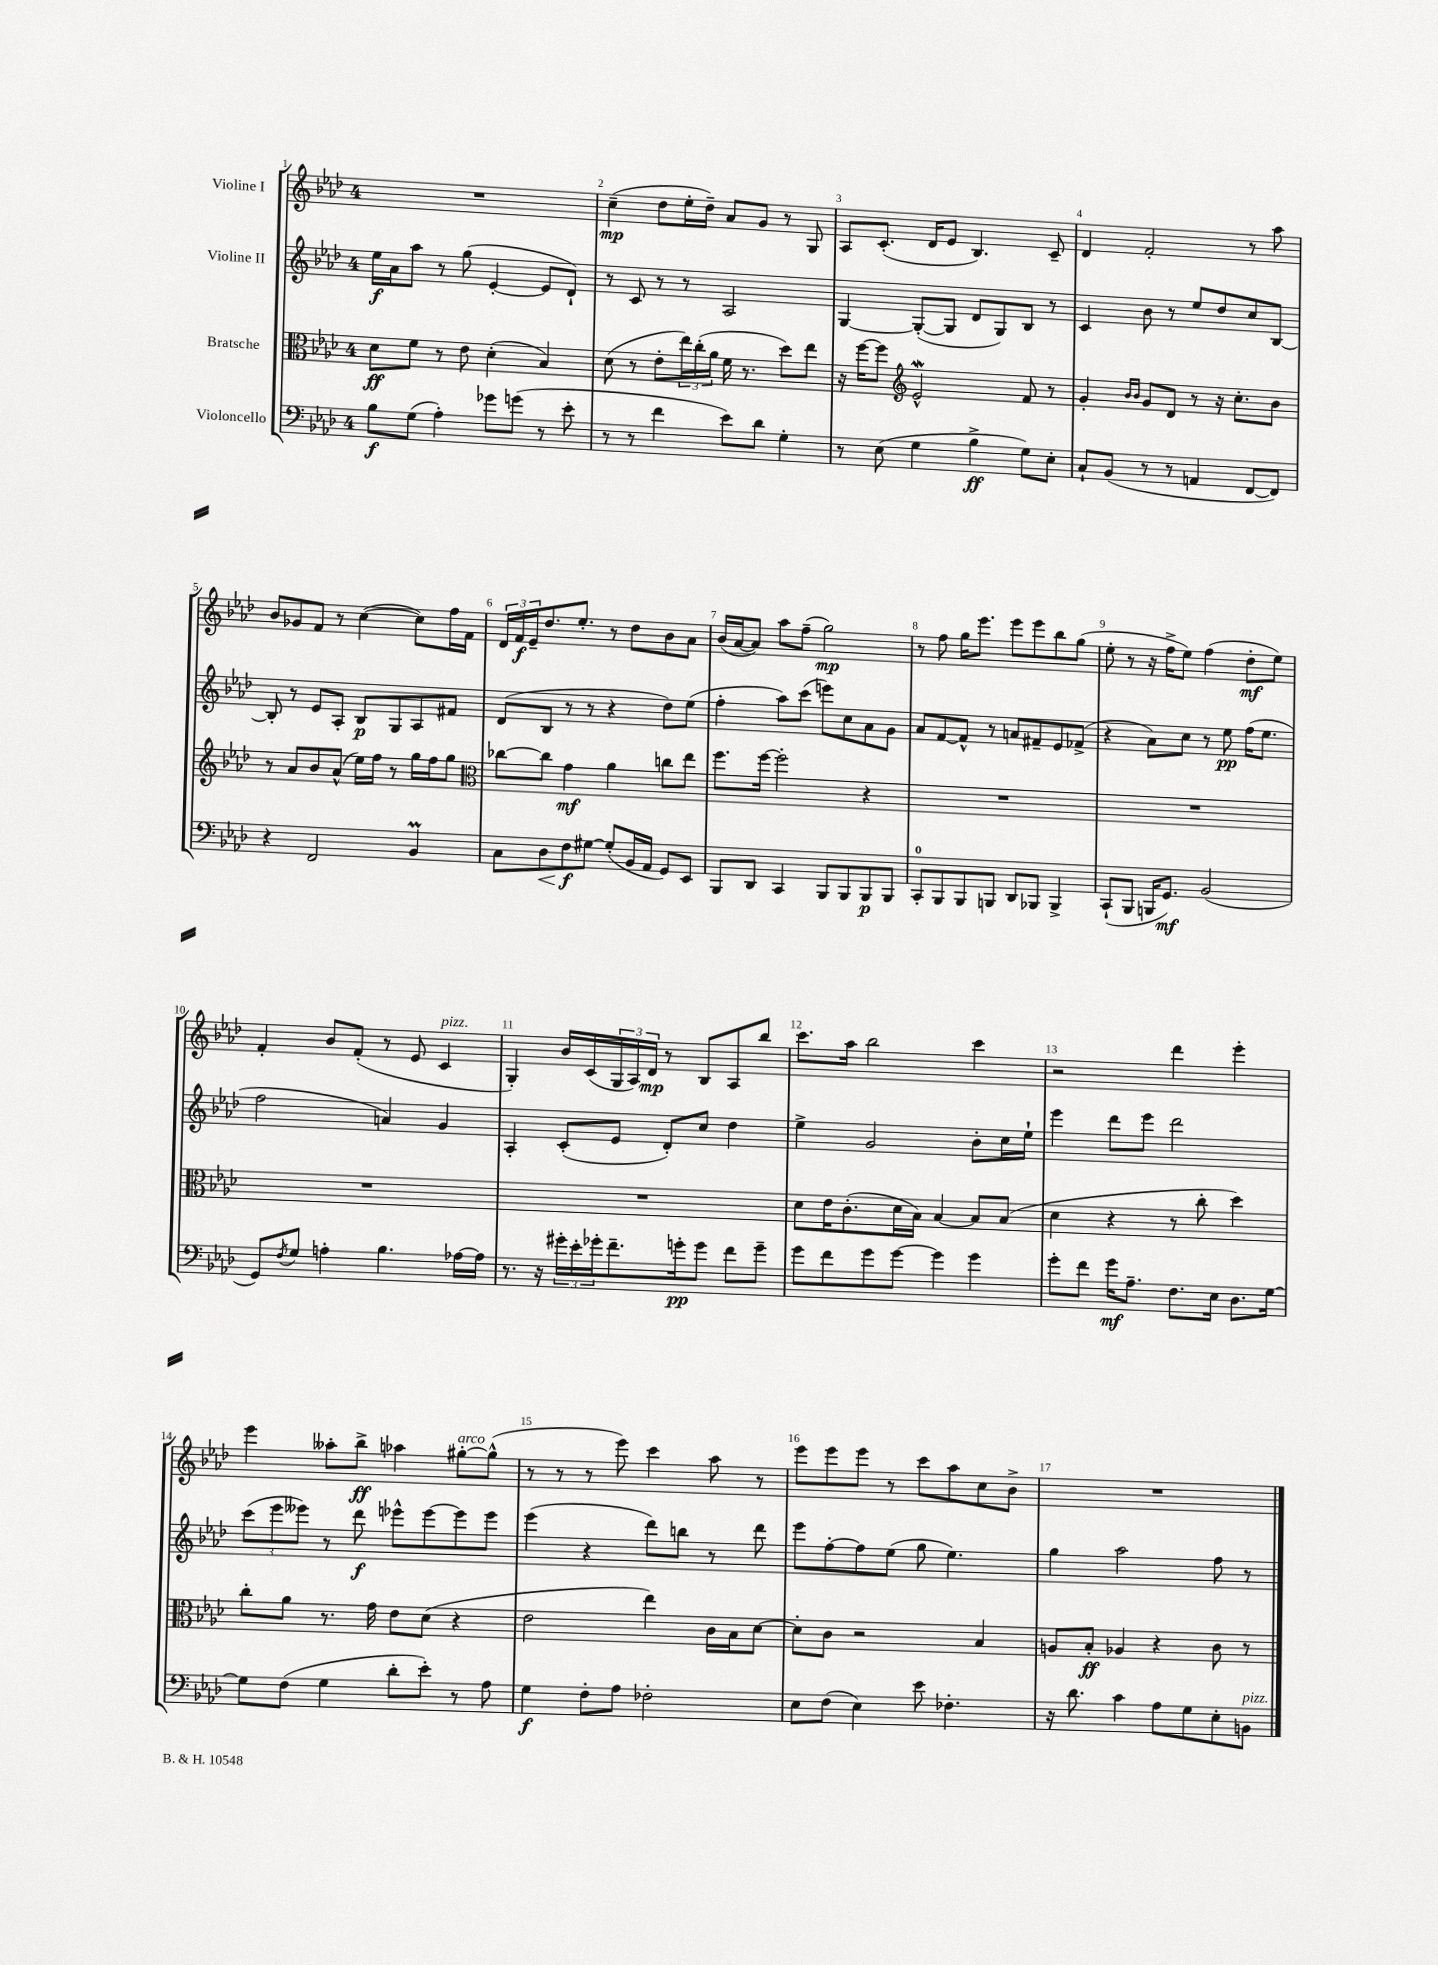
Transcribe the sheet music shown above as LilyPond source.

<<
\new StaffGroup <<
\new Staff = "s0" \with { instrumentName = "Violine I" } {
    \clef treble \key aes \major \once \override Staff.TimeSignature.style = #'single-digit \time 4/4
    R1 |
    c''4--\mp( des''8 ees''16-. des''16--) aes'8 g'8 r8 g8 |
    aes8 c'8.-.( des'16 ees'8 bes4.) c'8-- |
    des'4 f'2-. r8 aes''8 |
    bes'8 ges'8 f'8 r8 c''4~( c''8) f''16 f'16 |
    \tuplet 3/2 { des'16 f'16\f ees'16-- } des''8. ees''8.-. r8 des''8 bes'8 aes'8 |
    bes'16( aes'16~ aes'8) aes''8 f''8--( g''2\mp) |
    r8 f''8 g''16 ees'''8. ees'''8 ees'''8 bes''8 g''8( |
    ees''8-. r8 r16 f''16-> ees''8) f''4( des''8-.\mf ees''8) |
    f'4-. bes'8 f'8-.( r8 ees'8 c'4^\markup { \italic "pizz." } |
    g4-.) bes'16 c'16( \tuplet 3/2 { g16 aes16) des'16\mp } r8 bes8 aes8 bes''8 |
    c'''8. aes''16 bes''2 c'''4 |
    r2 des'''4 ees'''4-. |
    ees'''4 aeses''8-. bes''8->\ff aes''4 gis''8~-.^\markup { \italic "arco" } gis''8-^( |
    r8 r8 r8 ees'''8) c'''4 aes''8 r8 |
    ees'''8 ees'''8 ees'''8 r8 c'''8 aes''8 c''8 bes'8-> |
    R1 \bar "|." |
}
\new Staff = "s1" \with { instrumentName = "Violine II" } {
    \clef treble \key aes \major \once \override Staff.TimeSignature.style = #'single-digit \time 4/4
    ees''16\f aes'16 aes''8 r8 g''8( ees'4~-. ees'8 des'8-!) |
    r8 c'8 r8 r8 aes2 |
    g4~ g8~-.( g8 des'8 g8) bes8 r8 |
    c'4 bes'8 r8 ees''8 des''8 c''8 bes8~ |
    bes8-. r8 ees'8 aes8-. bes8\p g8 aes8 fis'8 |
    des'8( bes8 r8 r8 r4 des''8) ees''8( |
    f''4-. aes''8) c'''8( e'''8) c''8 aes'8 g'8 |
    aes'8 f'8~ f'8-^ r8 a'8 fis'8-- ees'8 fes'8->( |
    r4 aes'8) c''8 r8 ees''8\pp f''16( ees''8. |
    f''2 a'4) g'4 |
    aes4-. c'8-.( ees'8 des'8-.) c''8 des''4 |
    ees''4-> g'2 bes'8-. c''16 ees''16-! |
    ees'''4 des'''8 ees'''8 des'''2 |
    \tuplet 3/2 { c'''8( ees'''8 eeses'''8) } r8 des'''8\f ees'''8-^ ees'''8~ ees'''8 ees'''8 |
    ees'''4( r4 des'''8) b''8 r8 des'''8 |
    ees'''8 f''8~-. f''8 ees''8( g''8 ees''4.) |
    g''4 aes''2 f''8 r8 \bar "|." |
}
\new Staff = "s2" \with { instrumentName = "Bratsche" } {
    \clef alto \key aes \major \once \override Staff.TimeSignature.style = #'single-digit \time 4/4
    des'8\ff f'8 r8 ees'8 des'4-.( bes4) |
    des'8( r8 ees'8-. \tuplet 3/2 { ees''16) c''16-.( aes'16 } f'16 r8. des''8) ees''8 |
    r16 f''16~ f''8 \clef treble ees'2-^\mordent f'8 r8 |
    g'4-. \grace { bes'16 bes'16 } g'8 des'8 r8 r16 c''8.-. bes'8 |
    r8 aes'8 bes'8 aes'8-^( ees''16) f''16 r8 g''16 f''16 g''8 |
    \clef alto ces''8~ ces''8 g'4\mf aes'4 c''8 ees''8 |
    f''8. f''16~ f''2-. r4 |
    R1 |
    R1 |
    R1 |
    R1 |
    des'8 ees'16 c'8.-.( des'16 bes16) bes4~ bes8 bes8( |
    des'4 r4 r8 c''8-. des''4) |
    c''8-. aes'8 r8. g'16 ees'8 des'8( r4 |
    ees'2 ees''4) c'16 bes16 des'8~ |
    des'8-. c'8 r2 bes4 |
    a8 bes8-.\ff aes4 r4 c'8 r8 \bar "|." |
}
\new Staff = "s3" \with { instrumentName = "Violoncello" } {
    \clef bass \key aes \major \once \override Staff.TimeSignature.style = #'single-digit \time 4/4
    bes8\f g8( aes4-.) ges'8 g'8( r8 ees'8-. |
    r8 r8 f'4 ees'8) des'8 g4-. |
    r8 ees8( g4 bes4->\ff g8) ees8-. |
    c8-! bes,8( r8 r8 a,4 f,8~ f,8) |
    r4 f,2 bes,4\prall |
    c8 des8\< f8\f\! gis8~ gis8-.( bes,16 aes,16 g,8) ees,8 |
    bes,,8 des,8 c,4 bes,,8 bes,,8 bes,,8\p bes,,8 |
    c,8-0-. bes,,8 bes,,8 b,,8 des,8 bes,,8 bes,,4-> |
    c,8-!( bes,,8 b,,16 g,8.\mf) bes,2( |
    g,8) \acciaccatura { f8 } g8 a4-. bes4. aes16~ aes16 |
    r8. r16 \tuplet 3/2 { gis'16-. ees'16-. ges'16-. } f'8.-- g'16-.\pp g'8 f'8 g'8-- |
    g'8 f'8 g'8 g'8~ g'4 g'4 |
    g'8-. f'8 g'16\mf aes8.-- f8. ees16 des8. g16~ |
    g8 f8( g4 des'8-. ees'8-.) r8 aes8 |
    g4\f f8-. aes8 fes2-. |
    ees8 f8( ees4) ees'8 fes4.-. |
    r16 des'8. c'4 aes8 g8 ees8-. b,8^\markup { \italic "pizz." } \bar "|." |
}
>>
>>
\layout { \context { \Score \override BarNumber.break-visibility = ##(#f #t #t) barNumberVisibility = #all-bar-numbers-visible } }
